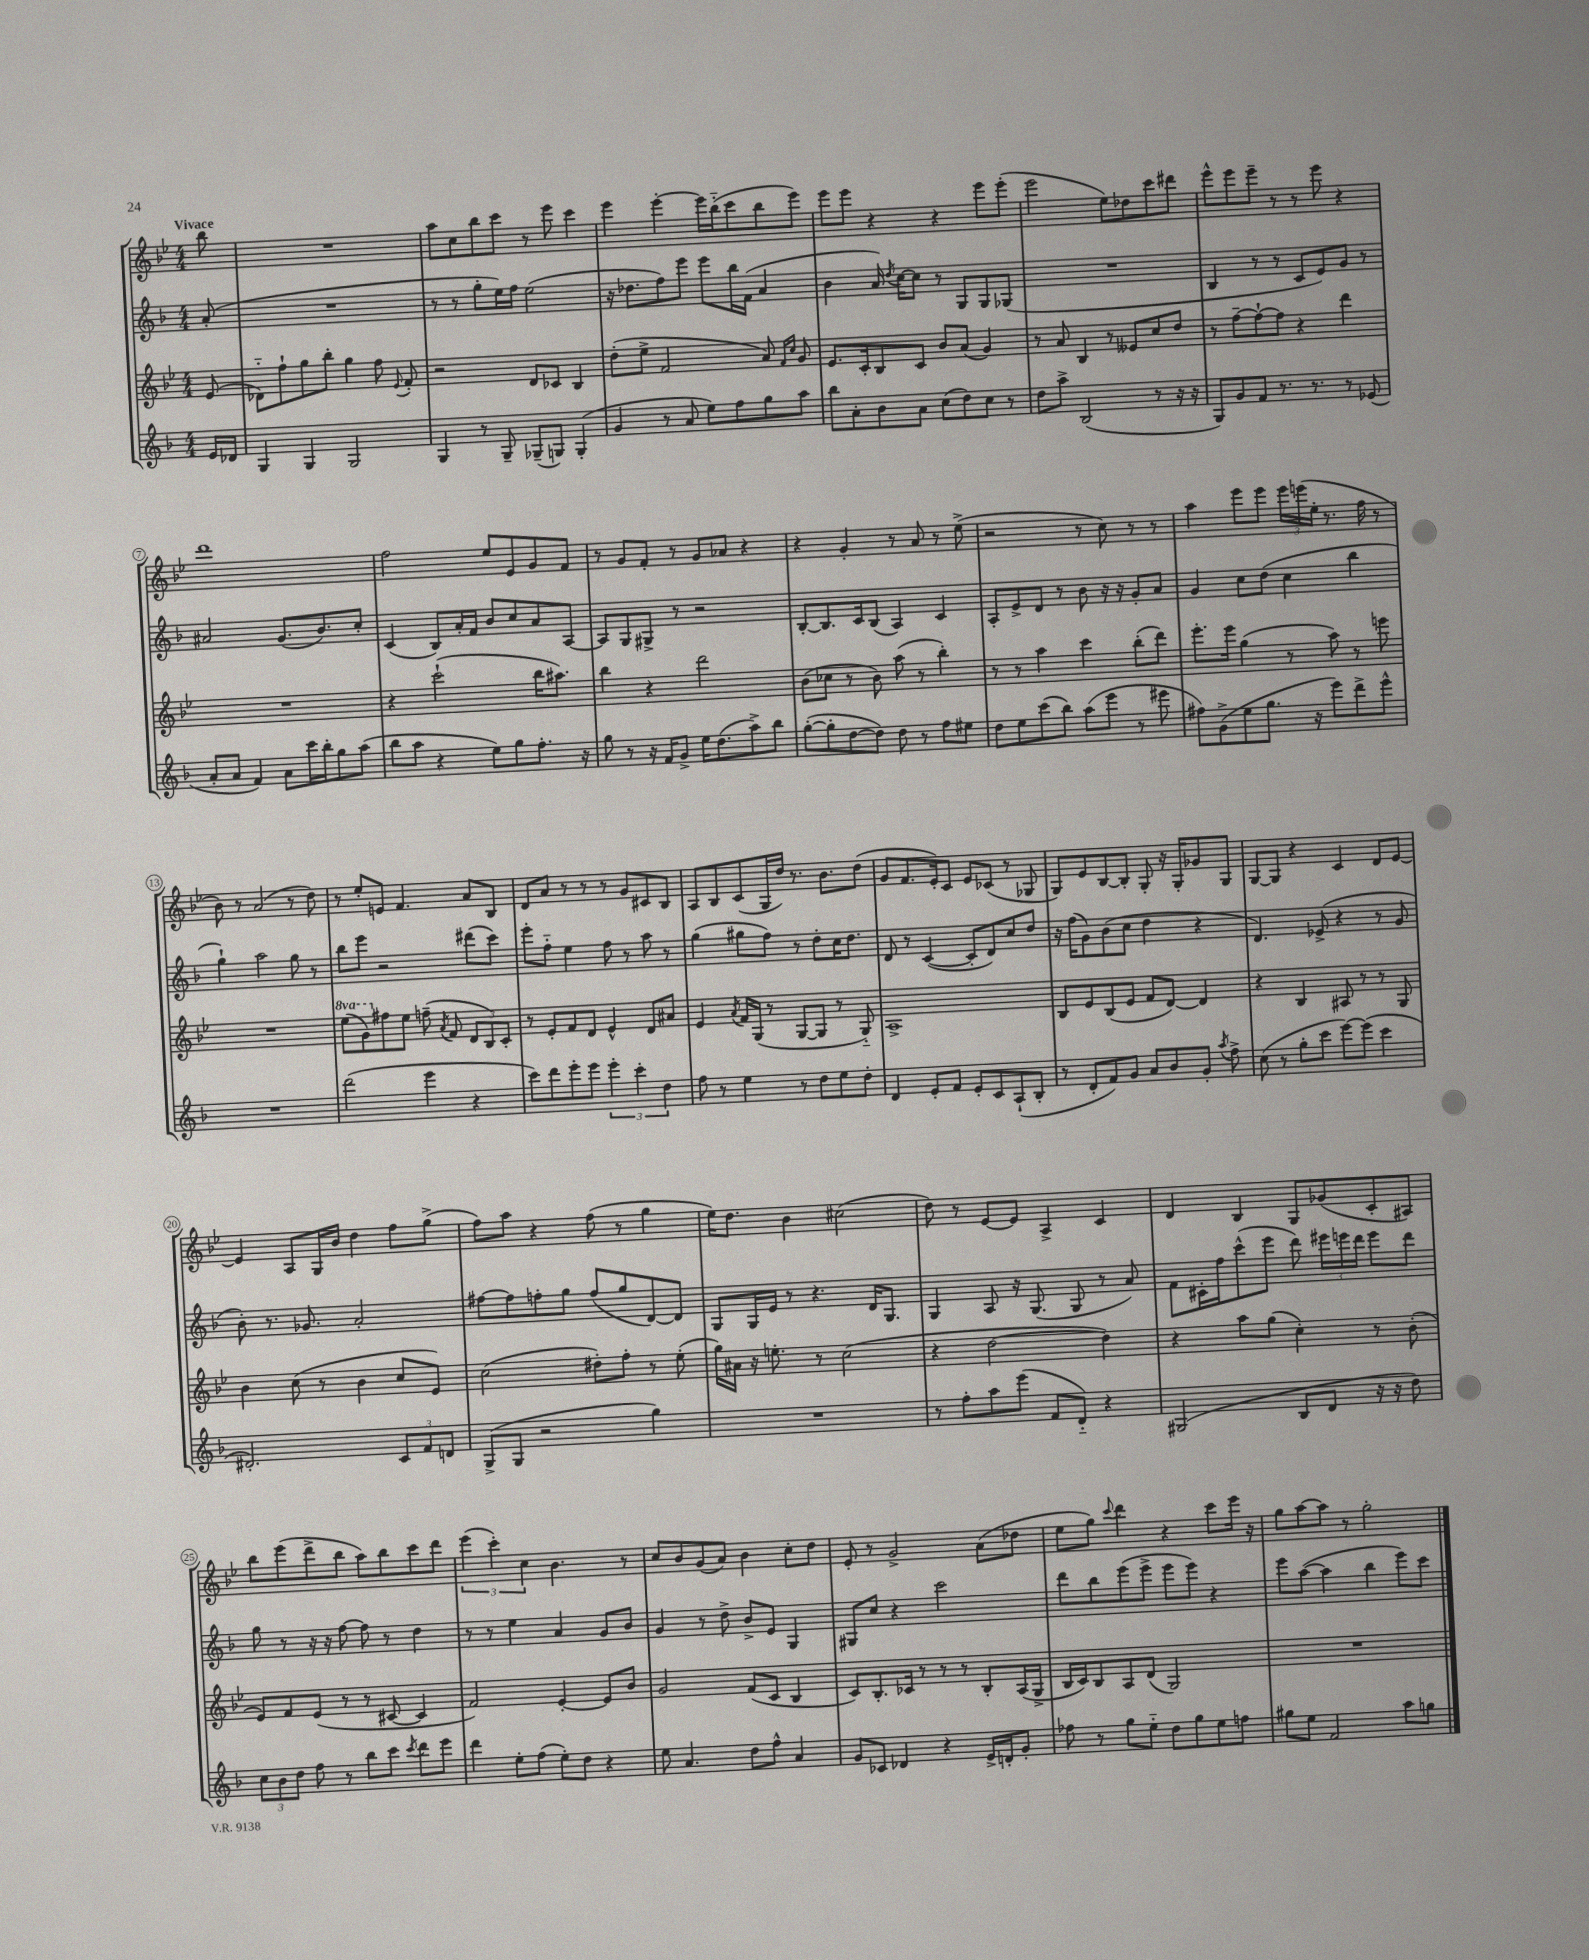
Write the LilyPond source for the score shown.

<<
\new StaffGroup <<
\new Staff = "s0" {
    \clef treble \key bes \major \numericTimeSignature \time 4/4 \partial 8 \tempo "Vivace"
    \autoBeamOff bes''8 |
    R1 |
    a''8[ c''8 bes''8 c'''8] r8 ees'''8 c'''4 |
    ees'''4 ees'''4~-. ees'''16[ bes''16-_( c'''8 bes''8 ees'''8]) |
    ees'''8[ ees'''8] r4 r4 ees'''8[ ees'''8]-.( |
    ees'''2 ees''8[) des''8 c'''8 dis'''8] |
    ees'''8[-^ ees'''8 ees'''8]-- r8 r8 ees'''8 r4 |
    d'''1 |
    f''2 ees''8[ ees'8 g'8 f'8] |
    r8 g'8[ f'8]-. r8 g'8[ aes'8] r4 |
    r4 g'4-. r8 a'8 r8 ees''8->( |
    r2 r8 c''8) r8 r8 |
    a''4 ees'''8[ ees'''8] \tuplet 3/2 { ees'''16[ e'''16( ees''16]-. } r8. f''16 r8 |
    bes'8) r8 a'2( r8 d''8) |
    r8 ees''8[-. e'8] f'4. a'8[ bes8] |
    d'8[ a'8] r8 r8 r8 g'8[ cis'8 bes8] |
    a8[ bes8 c'8( g16 d''16]) r8. bes'8.[ d''8]( |
    g'8[ f'8. ees'16-.) c'8] ees'8[ ces'8]( r8 ges8 |
    g8[) ees'8 bes8~ bes8]-. g8-. r16 g16[-. ges'8 g8] |
    g8[~ g8] r4 c'4 d'8[ ees'8]~ |
    ees'4 a8[ g16 bes'16] d''4 f''8[ g''8]->( |
    f''8[) a''8] r4 f''8( r8 g''4 |
    ees''16[) d''8.] bes'4 cis''2( |
    d''8) r8 ees'8[~ ees'8] a4-> c'4 |
    d'4 bes4 g8[ ges'8( c'8-. ais8]) |
    bes''8[ ees'''8( d'''8-> bes''8] a''8[) bes''8 c'''8 d'''8] |
    \tuplet 3/2 { ees'''4( c'''4-.) c''4 } bes'4. r8 |
    c''8[ bes'8 g'8( a'8]) bes'4 c''8[-. d''8] |
    ees'8-. r8 g'2-> a'8[( des''8] |
    ees''8[ g''8]) \appoggiatura { c'''8 } d'''4 r4 c'''8[ ees'''16] r16 |
    g''8[ a''8~ a''8] r8 g''2-. \bar "|." |
}
\new Staff = "s1" {
    \clef treble \key f \major \numericTimeSignature \time 4/4 \partial 8
    \autoBeamOff a'8-.( |
    R1 |
    r8 r8 g''8[-. e''16) f''16] e''2( |
    r16 des''8.[ f''8) e'''8] e'''8[ bes''16 f'16]( a'4 |
    bes'4 a'16) \acciaccatura { d''8 } c''16[~ c''8] r8 g8[ g8 ges8]( |
    R1 |
    bes4 r8 r8 c'8[ e'8) g'8] r8 |
    ais'2 g'8.[( bes'8.) c''8]-. |
    c'4( bes8[) a'16-. f'16] bes'8[ c''8 a'8 a8]~ |
    a8[ g8 gis8]-> r8 r2 |
    bes8[~-. bes8. c'16 bes8]( a4) c'4 |
    a8[-. e'8-> d'8] r8 bes'8 r16 r16 g'8[-. a'8] |
    g'4 c''8[ d''8]( c''4 bes''4 |
    g''4-!) a''2 g''8 r8 |
    bes''8[ e'''8] r2 dis'''8[( c'''8]) |
    e'''8[-. f''8]-_ e''4 f''8 r8 a''8 r8 |
    g''4( gis''8[ f''8]) r8 d''8[-. c''16 d''8.] |
    d'8 r8 c'4~( c'8[-. d'8) c''8 d''8] |
    r16 f''16[( g'8) bes'8( c''8] d''4 r4 |
    d'4.) ees'8->( r4 r8 g'8 |
    bes'8-.) r8. ges'8. a'2-. |
    fis''8[~ fis''8 f''8-. g''8] f''8[( g''8 d'8~) d'8] |
    g8[ g16 e'16] r8 r4. d'16[ g8.] |
    g4 a8 r16 g8.( g8 r8 a'8) |
    f'8[ cis'16-. f''16 c'''8-^( e'''8] d'''8) \tuplet 3/2 { eis'''16[ e'''16 d'''16] } e'''8[ d'''8] |
    g''8 r8 r16 r16 f''8~ f''8 r8 d''4 |
    r8 r8 e''4 a'4 g'8[ bes'8] |
    g'4 r8 d''8-> bes'8[-> e'8] g4 |
    gis8[ c''8] r4 c'''2 |
    d'''8[ bes''8 e'''8( e'''8]-> e'''8[ e'''8]) r4 |
    e'''8[ a''8]~( a''4 bes''4 e'''8[) c'''8] \bar "|." |
}
\new Staff = "s2" {
    \clef treble \key bes \major \numericTimeSignature \time 4/4 \set Staff.ottavationMarkups = #ottavation-simple-ordinals \partial 8
    \autoBeamOff ees'8( |
    des'8[-_) f''8-! g''8 bes''8]-. g''4 f''8 \appoggiatura { ees'8 } f'8-. |
    r2 d'8[ ces'8] bes4 |
    d''8[-.( ees''8]-> f'2 a'8) \grace { f'16[ c''16] } g'8 |
    ees'8.[ c'16-. bes8 c'8] bes'8[ a'8]( g'4) |
    r8 a'8 bes4 r8 eeses'8[ c''8 d''8] |
    r8 f''8[~-- f''8~-! f''8] r4 d'''4 |
    R1 |
    r4 c'''2-!( bes''16[ ais''8.]) |
    bes''4 r4 d'''2 |
    bes'8[( ces''8] r8 bes'8) a''8( r8 bes''4-.) |
    r8 r8 a''4 c'''4 bes''8[-.( d'''8]) |
    ees'''8.[-. ees'''16] g''4( r8 a''8) r8 e'''8 |
    R1 |
    \ottava #1 ees'''8[( g''8) \ottava #0 fis''8 ees''8] f''8--( \acciaccatura { a'8 } f'8 \tuplet 3/2 { d'8[ bes8) c'8]-. } |
    r8 ees'8[-. f'8 d'8] ees'4-^ d'8[ ais'8] |
    ees'4 \acciaccatura { a'8 } f'16[ g16]( r8 g8[~ g8] r8 g8-_) |
    a1-> |
    bes8[ ees'8 bes8( ees'8] f'8[ d'8]~) d'4 |
    r4 bes4 ais8 r8 r8 g8 |
    bes'4 c''8( r8 bes'4 c''8[ ees'8]) |
    c''2( dis''8[-.) f''8]-. r8 ees''8-.( |
    g''16[) ais'16] r16 e''8.-. r8 c''2( |
    r4 d''2~ d''4) |
    r4 a''8[ g''8]( c''4-.) r8 bes'8-.( |
    ees'8[) f'8 ees'8]( r8 r8 cis'8~ cis'4 |
    f'2) ees'4~-. ees'8[ bes'8] |
    g'2 f'8[( c'8] bes4 |
    c'8[) bes8.-. ces'16] r8 r8 r8 bes8[-. a16( g16]-> |
    bes16[ c'16) bes8 a8 d'8]( g2) |
    R1 \bar "|." |
}
\new Staff = "s3" {
    \clef treble \key f \major \numericTimeSignature \time 4/4 \partial 8
    \autoBeamOff e'16[ des'16] |
    g4 g4 g2 |
    g4 r8 g8-- ges8[--( g8]) g4-.( |
    g'4 r8 a'8 e''8[) f''8 g''8 a''8] |
    bes''8[ a'8-. bes'8 a'8] c''8[( d''8) c''8] r8 |
    d''8[ a''8]-> bes2( r8 r16 r16 |
    g8[) g'8 f'8] r8. r8. r8 ees'8( |
    a'8[-. a'8] f'4) a'8[ c'''16 bes''16-. g''8 a''8]( |
    bes''8[ a''8] r4 e''8[) g''8 f''8.]-. r16 |
    g''8 r8 r16 f'16[ g'8]-> e''16[ d''8.( a''8->) bes''8] |
    g''8[~-.( g''8-. d''8~ d''8]) d''8 r8 f''8[ eis''8] |
    d''8[ e''8 c'''8( bes''8]) a''8[( e'''8] r8 eis'''8 |
    fis''8[) g'8->( e''8 g''8.] r16 e'''8[) d'''8-> e'''8]-^ |
    R1 |
    d'''2( e'''4 r4 |
    c'''8[) d'''8 e'''8-. e'''8] \tuplet 3/2 { e'''4-. c'''4-. d''4 } |
    f''8 r8 e''4 r8 d''8[ e''8 d''8]-. |
    d'4 e'8[-. f'8] e'8[-. c'8 a8-!( bes8]-. |
    r8 d'8[-. f'8) g'8] a'8[ bes'8 g'8]-. \acciaccatura { a''8 } f''8-> |
    c''8( r8 g''8[-. c'''8] e'''8[~) e'''8]( c'''4 |
    dis'2.-.) \tuplet 3/2 { c'8[ f'8 d'8] } |
    g8[->( g8] r2 g''4) |
    R1 |
    r8 f''8[-. a''8 e'''8]( f'8[ d'8]-_) r4 |
    gis2( bes8[ d'8] r16 r16 d''8) |
    \tuplet 3/2 { c''8[ bes'8 d''8] } f''8 r8 bes''8[ c'''8] \acciaccatura { c'''8 } d'''8[ e'''8] |
    d'''4 e''8[-. f''8]( e''8[-.) d''8] r4 |
    e''8 a'4. d''8[ f''8]-^ a'4 |
    g'8[ ces'8] des'4 r4 e'16[-> d'16-. g'8]-. |
    fes''8 r8 g''8[ e''8]-_ d''8[ g''8 e''8 f''8] |
    gis''8[ e''8] f'2 a''8[ g''8] \bar "|." |
}
>>
>>
\layout { \context { \Score \override BarNumber.stencil = #(make-stencil-circler 0.1 0.3 ly:text-interface::print) } }
